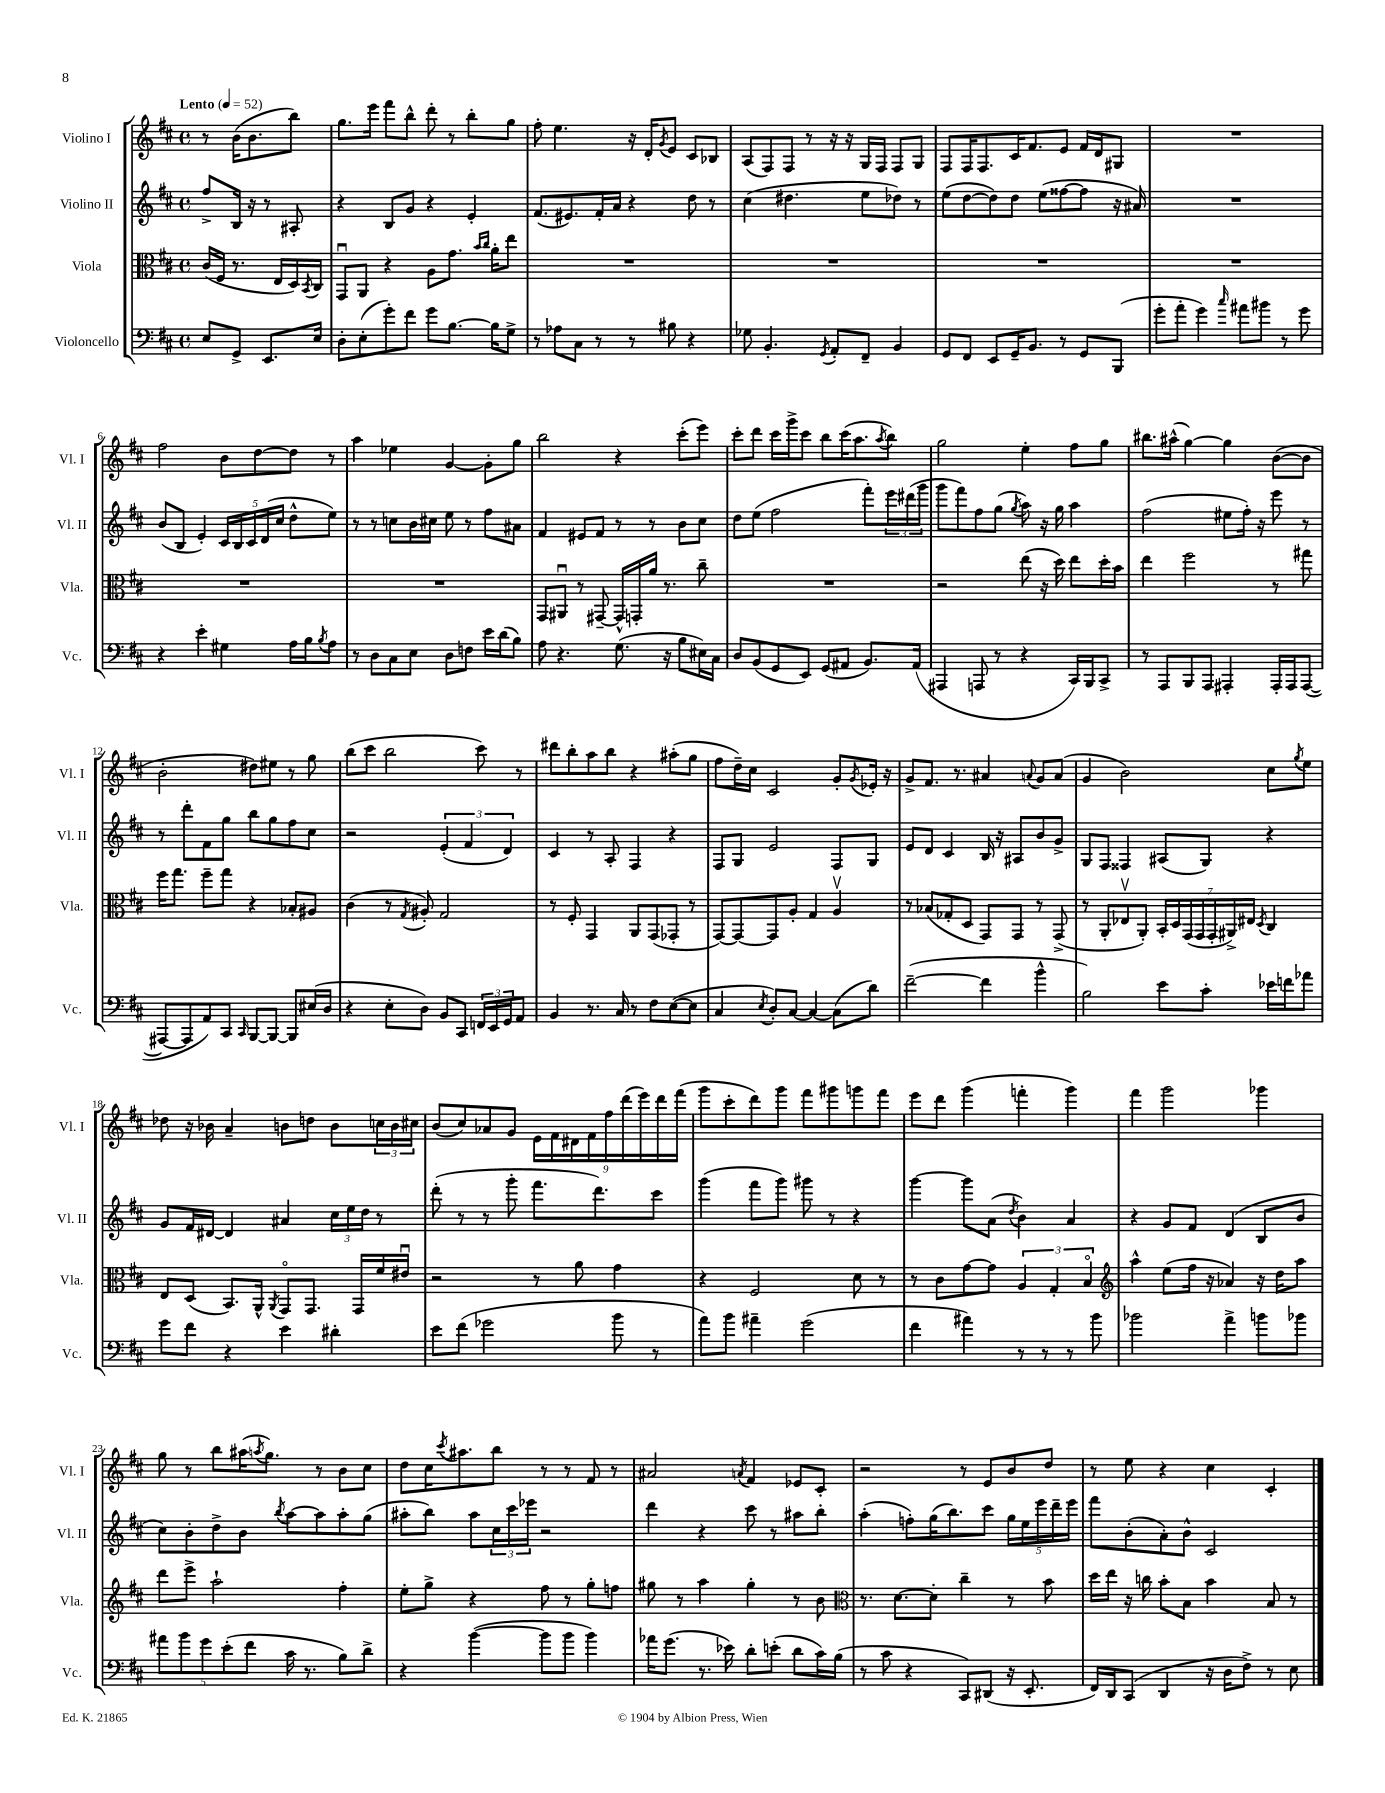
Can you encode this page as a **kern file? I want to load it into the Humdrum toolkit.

**kern	**kern	**kern	**kern
*staff4	*staff3	*staff2	*staff1
*clefF4	*clefC3	*clefG2	*clefG2
*k[f#c#]	*k[f#c#]	*k[f#c#]	*k[f#c#]
*M4/4	*M4/4	*M4/4	*M4/4
*met(c)	*met(c)	*met(c)	*met(c)
*MM52	*MM52	*MM52	*MM52
8E/L	(16c#/LL	8ff#^/L	8r
.	16F#/JJ	.	.
8GG^/J	8.r	16B/Jk	(16b\LK
.	.	16r	8.b\
8.EE/L	.	8r	.
.	16E/LL	.	.
.	16D/)	8A#'/	8bb\J)
.	8qBB/	.	.
16E/Jk	16C#/JJ	.	.
=	=	=	=
8D'\L	8GGu/L	4r	8.gg\L
(8E'\	8AA/J	.	.
.	.	.	16eee\Jk
8g'\)	4r	8B/L	8fff#\L
8f#\J	.	8g/J	8bb^^\J
8g\L	8A\L	4r	8ddd'\
[8.B\J	8.g\J	.	8r
.	.	4e'/	8bb'\L
.	16qqb/LL	.	.
.	16qqcc#/JJ	.	.
16B\]LK	16a'\LK	.	.
8G^\J	8ee\J	.	8gg\J
=	=	=	=
8r	1r	(8.f#/L	8ff#'\
8A-\L	.	.	4.ee\
.	.	8.e#/)	.
8C#\J	.	.	.
8r	.	16f#'/L	.
.	.	16a/JJ	.
8r	.	4r	16r
.	.	.	16d'/LK
.	.	.	8qg/
8B#\	.	.	8e/J
4r	.	8dd\	8c#/L
.	.	8r	8B-/J
=	=	=	=
8G-\	1r	(4cc#\	(8A/L
4.BB'/	.	.	8F#/)
.	.	4.dd#\	8F#/J
.	.	.	8r
8qGG/	.	.	.
8AA'/L	.	.	16r
.	.	.	16r
8FF#~/J	.	8ee\L	16G/LL
.	.	.	16F#/JJ
4BB/	.	8dd-\J)	8F#/L
.	.	8r	8G/J
=	=	=	=
8GG/L	1r	(8ee\L	8F#/L
8FF#/J	.	[8dd\	16F#/K
.	.	.	8.F#/
8EE/L	.	8dd\])	.
16GG~/K	.	8dd\J	16c#/K
8.BB/J	.	.	8.f#/
.	.	(8ee\L	.
8r	.	[8ff##\	8e/J
8GG/L	.	8ff##\]J	16f#/LL
.	.	.	16d/J
(8BBB/J	.	16r	8G#/J
.	.	16a#/)	.
=	=	=	=
8g'\L	1r	1r	1r
8a'\J	.	.	.
4g\)	.	.	.
16qqcc#/	.	.	.
8a#\L	.	.	.
8b#\J	.	.	.
8r	.	.	.
8g\	.	.	.
=	=	=	=
4r	1r	(8b/L	2ff#\
.	.	8B/J	.
4e'\	.	4e'/)	.
4G#\	.	20c#/LL	8b\L
.	.	20B/	.
.	.	20c#/	.
.	.	.	[8dd\
.	.	(20d/	.
.	.	20cc#/JJ	.
16A\LL	.	8dd^^\L	8dd\]J
16B\J	.	.	.
8qB/	.	.	.
8A\J	.	8ee\J)	8r
=	=	=	=
8r	1r	8r	4aa\
8D\L	.	8r	.
8C#\	.	8cc\L	4ee-\
8E\J	.	16b\L	.
.	.	16cc#\JJ	.
8D\L	.	8ee\	[4g/
8F\J	.	8r	.
16e\LL	.	8ff#\L	8g'\]L
(16d\J	.	.	.
8B\J)	.	8a#\J	8gg\J
=	=	=	=
8A\	8GG/L	4f#/	2bb\
4.r	8AA#u/J	.	.
.	8r	8e#/L	.
.	[8GG#~/	8f#/J	.
(8.G\	16GG#^^/]LL	8r	4r
.	16GG'/	.	.
.	16a/JJ	8r	.
16r	8.r	.	.
8B\L	.	8b\L	(8ccc#'\L
16E#\L)	8cc#~\	8cc#\J	8eee\J)
16C#\JJ	.	.	.
=	=	=	=
8D/L	1r	8dd\L	8ccc#'\L
(8BB/	.	(8ee\J	8ddd\J
8GG/	.	2ff#\	16ccc#\LL
.	.	.	16ggg^\J
8EE/J)	.	.	8ccc#\J
(8GG/L	.	.	8bb\L
8AA#/J	.	.	(16ccc#\K
.	.	.	8.aa\
8.BB/L)	.	8fff#'\L)	.
.	.	.	8qaa/
.	.	24eee\L	8bb\J)
.	.	(24ddd#\	.
(16AA#/Jk	.	.	.
.	.	24ggg\JJ	.
=	=	=	=
4AAA#/	2r	8ggg\L	2gg\
.	.	8fff#\)	.
8AAA/	.	8ff#\	.
8r	.	(8gg\J	.
.	.	8qgg/	.
4r	(8ee\	8aa\)	4ee'\
.	16r	16r	.
.	16dd\)	16gg\	.
16CC#/LL)	8ee\L	4aa\	8ff#\L
16BBB/J	.	.	.
8CC#^/J	16dd'\L	.	8gg\J
.	16b\JJ	.	.
=	=	=	=
8r	4ee\	(2ff#\	8.bb#\L
8AAA/L	.	.	.
.	.	.	(16aa#^^\Jk
8BBB/	2ff#\	.	[4gg\)
8AAA/J	.	.	.
4AAA#'/	.	8ee#\L	4gg\]
.	.	16ff#'\Jk)	.
.	.	16r	.
16AAA#'/LL	8r	8eee\	([8b\L
16AAA#/J	.	.	.
([8AAA#/J	8gg#\	8r	8b\]J
=	=	=	=
8AAA#/_L	16ff#\LK	8r	2b'\
.	8.gg\J	.	.
8AAA#/]	.	8ddd'\L	.
8AA/)	8ff#~\L	8f#\	.
8CC#/J	8gg\J	8gg\J	.
16qqCC#/	.	.	.
[8BBB/L	4r	8bb\L	8dd#\L)
8BBB/_J	.	8gg\	8ee#\J
8BBB/]L	8B-'/L	8ff#\	8r
(16E#/L	8A#/J	8cc#\J	8gg\
16D/JJ	.	.	.
=	=	=	=
4r	(4c#\	2r	(8bb\L
.	.	.	8ccc#\J
8E'\L	8r	.	2bb\
.	8qG/	.	.
8D\J)	8A#'/)	.	.
8BB/L	2G/	(6e'/	.
8CC#/J	.	.	.
.	.	6f#/	.
24FF/LL	.	.	8ccc#\)
24EE/	.	.	.
24GG/J	.	6d/)	.
8AA/J	.	.	8r
=	=	=	=
4BB/	8r	4c#/	8ddd#\L
.	8F#'/	.	8bb'\
8.r	4GG/	8r	8aa\
.	.	8A'/	8bb\J
16C#/	.	.	.
8r	8AA/L	4F#/	4r
8F#\L	(8GG/	.	.
([8E\	8GG-'/J	4r	(8aa#'\L
8E\]J	8r	.	8gg\J
=	=	=	=
4C#/	[8GG/L)	8F#/L	8ff#\L
.	8GG/_	8G/J	16dd~\L)
.	.	.	16cc#\JJ
8qE/	.	.	.
8D'/L)	8GG/]	2e/	2c#/
[8C#/J	8A'/J	.	.
4C#/_	4G/	.	.
(8C#\]L	4Av/	8F#/L	8g'/L
.	.	.	8qg/
8d\J)	.	8G/J	16e-'/Jk
.	.	.	16r
=	=	=	=
([2f#~\	8r	8e/L	8g^/L
.	(8B-/L	8d/J	8.f#/J
.	8G-'/	4c#/	.
.	.	.	8.r
.	8D/J	.	.
4f#\]	8GG/L)	16B/	4a#/
.	.	16r	.
.	8GG/J	8A#/L	.
.	.	.	8qqa/
4b^^\	8r	8b/	8g/L
.	(8GG^/	8g^/J	(8a/J
=	=	=	=
2B\)	8r	8G/L	4g/
.	8AA'/L	8F#/J	.
.	8E-v/	4F##/	2b\)
.	8AA'/J)	.	.
8e\L	28BB'/LL	(8A#/L	.
.	28D/	.	.
.	(28GG/	.	.
.	28GG/	.	.
8c#'\J	.	8G/J)	.
.	28GG'/	.	.
.	28AA#^/)	.	.
.	28E#/JJ	.	.
.	8qD/	.	.
16e-\LL	4C#/	4r	8cc#\L
16f\J	.	.	.
.	.	.	8qgg/
8a-\J	.	.	8ee\J
=	=	=	=
8g\L	8E/L	8g/L	8dd-\
8f#\J	(8D/J	16f#/L	16r
.	.	[16d#/JJ	16b-\
4r	8.BB/L)	4d#/]	4a~/
.	16AA^^/Jk	.	.
.	8qAA/	.	.
4e\	8GGo/L	4a#/	8b\L
.	8.GG/J	.	8dd\J
4d#'\	.	24cc#\LL	8b\L
.	.	24ee\	.
.	16GG/LL	.	.
.	.	24dd\JJ	.
.	16f#/	8r	24cc\L
.	.	.	24b\
.	16e#u/JJ	.	.
.	.	.	24cc#\JJ
=	=	=	=
8e\L	2r	(8ddd'\	(8b/L
(8f#\J	.	8r	8cc#/)
2g-\	.	8r	8a-/
.	.	8ggg'\	8g/J
.	8r	8.fff#\L	18e\LL
.	.	.	18f#\
.	.	.	18d#\
.	8a\	.	.
.	.	.	18f#\
.	.	8.ddd\)	.
.	.	.	18ff#\
8b\	4g\	.	.
.	.	.	(18ddd\
.	.	.	18eee\)
8r	.	8ccc#\J	.
.	.	.	18ddd\
.	.	.	(18fff#\JJ
=	=	=	=
8a\L)	4r	(4ggg\	8ggg\L
8b\J	.	.	8ccc#'\
4a#~\	2F#/	8fff#\L	8ddd\)
.	.	8ggg\J)	8ggg\J
(2g\	.	8ggg#\	8fff#\L
.	.	8r	8ggg#\
.	8d\	4r	8ggg\
.	8r	.	8fff#\J
=	=	=	=
4f#\	8r	[4ggg\	8eee\L
.	8c#\L	.	8ddd\J
4a#\)	[8g\	8ggg\]L	(4ggg\
.	8g\]J	(8a\J	.
.	.	8qdd/	.
8r	6A/	4b\)	4fff'\
8r	.	.	.
.	6G'/	.	.
8r	.	4a/	4ggg\)
.	6Bo/	.	.
8b\	.	.	.
=	=	=	=
*	*clefG2	*	*
2b-\	4aa^^\	4r	4fff#\
.	(8ee\L	8g/L	2ggg\
.	16ff#\Jk	8f#/J	.
.	16r	.	.
4a^\	4a-/)	(4d/	.
8b\L	16r	8B/L	4ggg-\
.	16dd\LK	.	.
8b-\J	8aa\J	8b/J	.
=	=	=	=
10a#\L	8ddd\L	8cc#\L)	8gg\
10b\	.	.	.
.	8eee^\J	8b'\	8r
10g\	.	.	.
.	2aa`\	8dd^\	8bb\L
(10e'\	.	.	.
.	.	8b\J	(16aa#\K
10f#\J	.	.	.
.	.	.	8qaa/
.	.	.	8.gg\J)
.	.	8qbb/	.
16c#\	.	[8aa\L	.
8.r	.	.	.
.	.	8aa\]	8r
8B\L)	4ff#'\	8aa'\	8b\L
8d^\J	.	(8gg\J	8cc#\J
=	=	=	=
4r	8ee'\L	8aa#'\L	8dd\L
.	8gg^\J	8bb\J)	16cc#\K
.	.	.	8qccc#/
.	.	.	8.aa#\
([4b\	4r	8aa#\L	.
.	.	24cc#\L	8bb\J
.	.	24ccc#\	.
.	.	24eee-\JJ	.
8b\]L	8ff#\	2r	8r
8b\J	8r	.	8r
4b\)	8gg'\L	.	8f#/
.	8ff\J	.	8r
=	=	=	=
16a-\LK	8gg#\	4ddd\	2a#/
(8.g\J	.	.	.
.	8r	.	.
8.r	4aa\	4r	.
16e-\)	.	.	.
.	.	.	8qa/
8d'\L	4gg#'\	8ccc#\	4f#/
(8e'\J	.	8r	.
8d\L	8r	8aa#\L	8e-/L
16c#\L)	8b\	8bb'\J	8c#'/J
(16B\JJ	.	.	.
=	=	=	=
*	*clefC3	*	*
8r	8.r	(4aa'\	2r
8c#\	.	.	.
.	[8.d\L	.	.
4r	.	8ff'\L)	.
.	8d'\]J	(16gg\K	.
.	.	8.bb\)	.
8CC#/L)	4cc#~\	.	8r
(8DD#/J	.	8ccc#\J	8e/L
16r	8r	20gg\LL	8b/
.	.	20ee\	.
8.EE'/	.	.	.
.	.	20eee\	.
.	8b\	.	8dd/J
.	.	20ddd~\	.
.	.	20eee\JJ	.
=	=	=	=
16FF#/LL)	16dd\LL	8fff#\L	8r
16DD/J	16ee\JJ	.	.
(8CC#/J	16r	(8b'\	8ee\
.	16cc\	.	.
4DD/	8b'\L	8a'\)	4r
.	8B\J	8b^^\J	.
16r	4b\	2c#/	4cc#\
16D\LK	.	.	.
8F#^\J)	.	.	.
8r	8B/	.	4c#'/
8E\	8r	.	.
==	==	==	==
*-	*-	*-	*-
